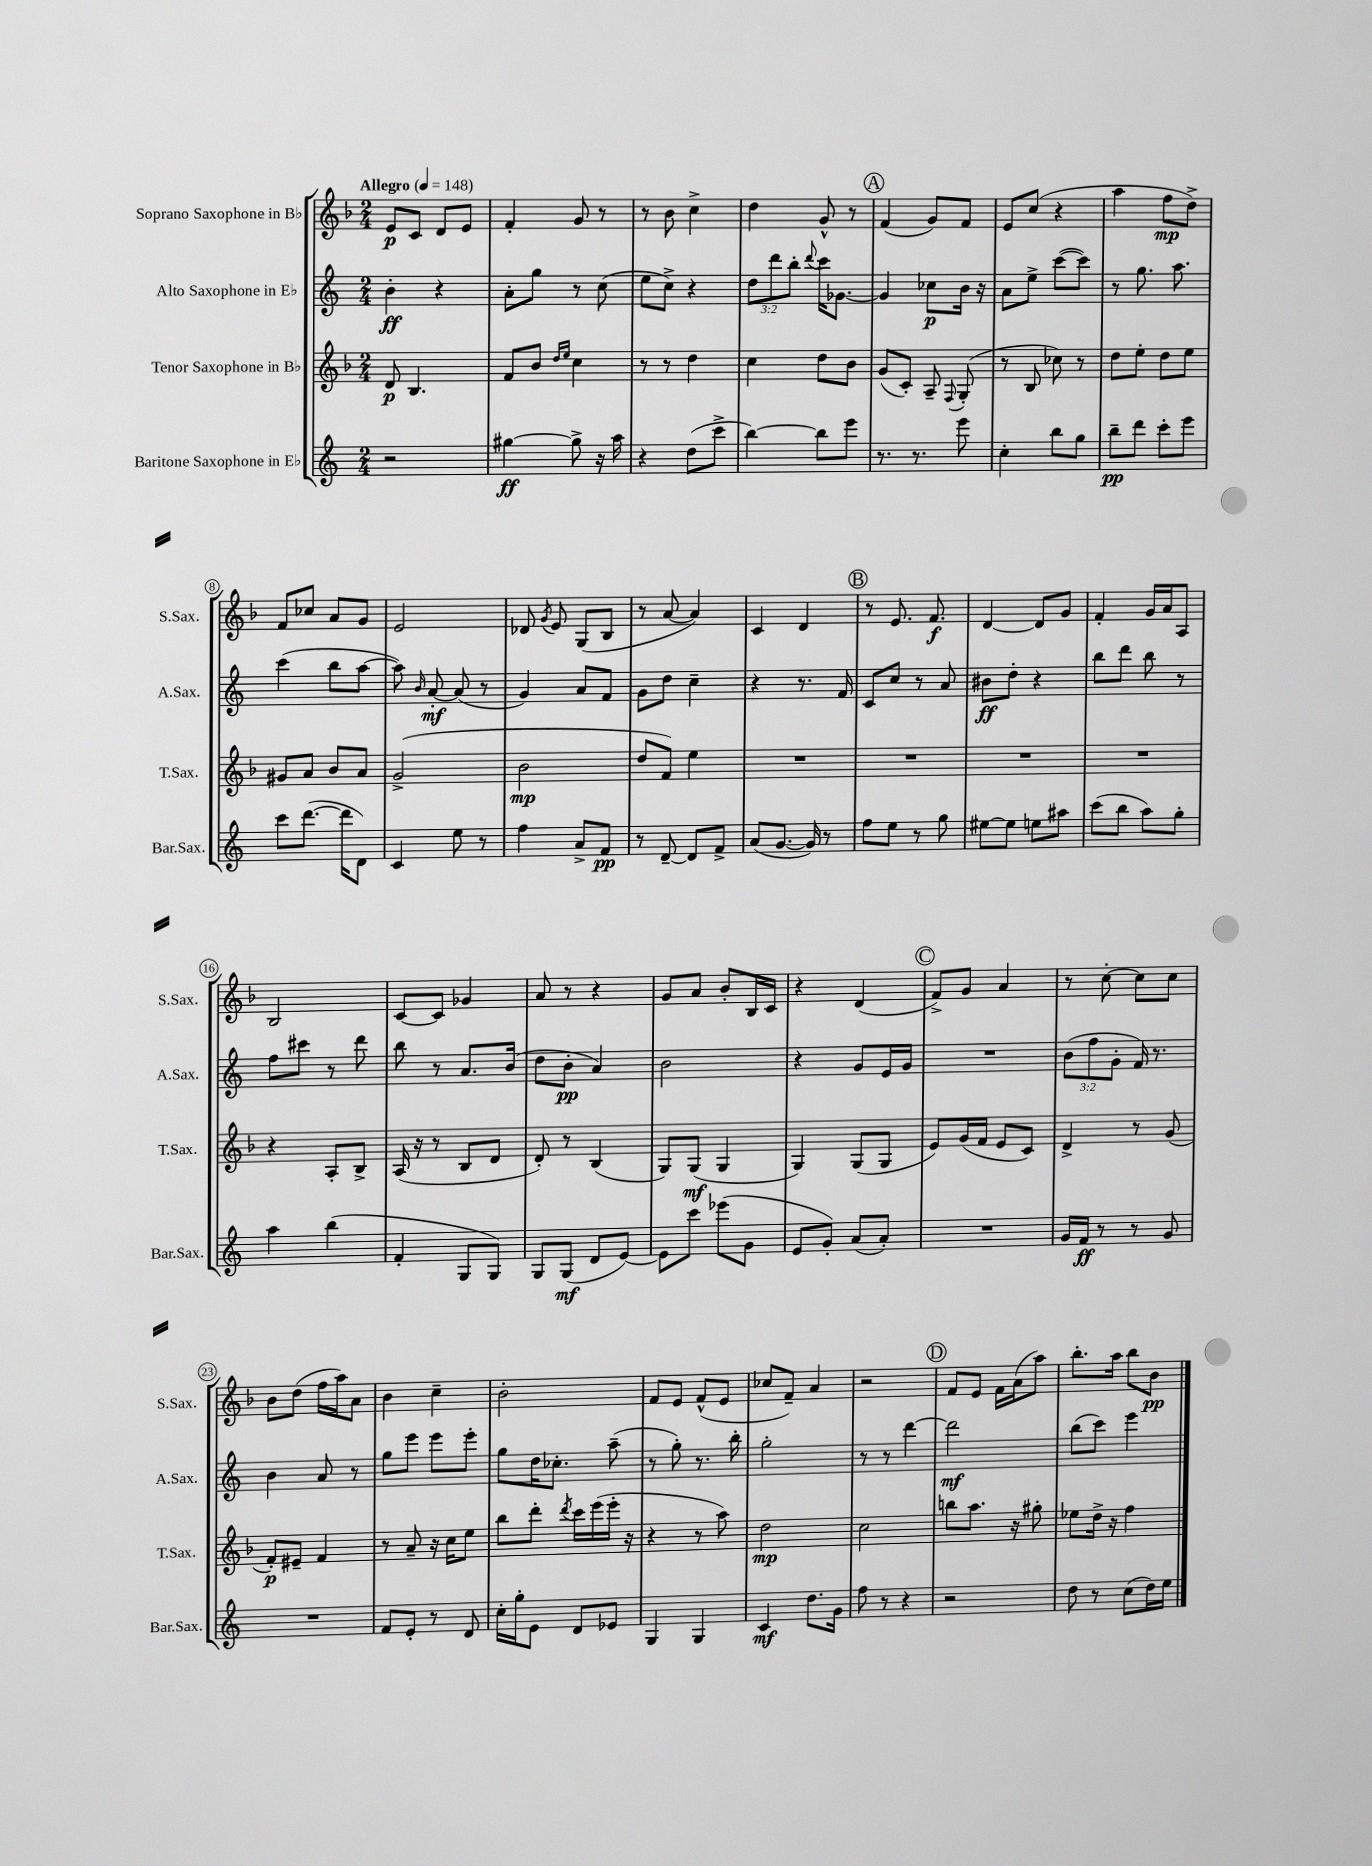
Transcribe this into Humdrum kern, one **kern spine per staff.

**kern	**kern	**kern	**kern
*staff4	*staff3	*staff2	*staff1
*clefG2	*clefG2	*clefG2	*clefG2
*k[]	*k[b-]	*k[]	*k[b-]
*M2/4	*M2/4	*M2/4	*M2/4
*MM148	*MM148	*MM148	*MM148
2r	8d	4b'	8e
.	4.B-	.	8c
.	.	4r	8d
.	.	.	8e
=	=	=	=
[4gg#	8f	8a'	4f'
.	8b-	8gg	.
.	16qqdd	.	.
.	16qqee	.	.
8gg#^]	4cc	8r	8g
16r	.	(8cc	8r
16aa	.	.	.
=	=	=	=
4r	8r	8ee	8r
.	8r	8cc^)	8b-
(8dd	4dd	4r	4cc^
8ccc^	.	.	.
=	=	=	=
[4bb)	4cc	12dd	4dd
.	.	12ddd	.
.	.	12bb'	.
.	.	8qqddd	.
8bb]	8dd	16ccc	8g^^
.	.	[8.g-	.
8eee	8b-	.	8r
=	=	=	=
8.r	(8g	4g-]	(4f
.	8c')	.	.
8.r	.	.	.
.	8A~	8cc-	8g)
.	8qqF	.	.
8eee	(8G'	16b	8f
.	.	16r	.
=	=	=	=
4cc'	8r	8a	8e
.	8B-	8ee^	(8cc
8bb	8cc-)	([8ccc	4r
8gg	8r	8ccc])	.
=	=	=	=
8bb~	8dd	8r	4aa
8ddd	8ee'	8.gg	.
8ccc'	8dd	.	8ff
.	.	8.aa	.
8eee	8ee	.	8dd^)
=	=	=	=
8ccc	8g#	(4ccc	8f
([8.ddd	8a	.	8cc-
.	8b-	8bb	8a
16ddd]	.	.	.
8d)	8a	[8aa	8g
=	=	=	=
4c	(2g^	8aa])	2e
.	.	16qqb	.
.	.	[8a'	.
8ee	.	(8a]	.
8r	.	8r	.
=	=	=	=
4ff	2b-	4g)	8d-
.	.	.	8qg
.	.	.	8e
8a^	.	8a	(8G
8f	.	8f	8B-
=	=	=	=
8r	8dd	8g	8r
[8d~	8f)	8dd	[8a
8d]	4ee	4cc~	4a])
8f^	.	.	.
=	=	=	=
(8a	2r	4r	4c
[8.g	.	.	.
.	.	8.r	4d
16g])	.	.	.
8r	.	.	.
.	.	16f	.
=	=	=	=
8ff	2r	8c	8r
8ee	.	8cc	8.e
8r	.	8r	.
.	.	.	8.f
8gg	.	8a	.
=	=	=	=
[8ee#	2r	8b#	[4d
8ee#]	.	8dd'	.
8ee	.	4r	8d]
8aa#	.	.	8g
=	=	=	=
(8ccc	2r	8bb	4f'
8bb	.	8ddd	.
8aa)	.	8bb	16g
.	.	.	16a
8gg'	.	8r	8A
=	=	=	=
4aa	4r	8ff	2B-
.	.	8ccc#	.
(4bb	8A'	8r	.
.	8B-^	8ddd	.
=	=	=	=
4f'	(16A	8bb	[8c
.	16r	.	.
.	8r	8r	8c]
8G	8B-	8.a	4g-
8G)	8d	.	.
.	.	(16b	.
=	=	=	=
8G	8d')	8dd	8a
(8G	8r	8b'	8r
8d	(4B-	4a)	4r
[8e)	.	.	.
=	=	=	=
8e]	8G)	2b	8g
8ccc	(8G	.	8a
(8eee-	4G	.	8b-'
8g	.	.	16B-
.	.	.	16c
=	=	=	=
8e	4G)	4r	4r
8g')	.	.	.
(8a	(8G	8g	(4d
8a')	8G	16e	.
.	.	16g	.
=	=	=	=
2r	8e)	2r	8f^)
.	(16g	.	8g
.	16f	.	.
.	8e	.	4a
.	8c)	.	.
=	=	=	=
16g	4d^	(12b	8r
16f	.	.	.
.	.	12ff	.
8r	.	.	[8cc'
.	.	12g'	.
8r	8r	16f)	8cc]
.	.	8.r	.
8g	(8g	.	8cc
=	=	=	=
2r	8f')	4b	8b-
.	8e#~	.	(8dd
.	4f	8a	16ff
.	.	.	16aa)
.	.	8r	8a
=	=	=	=
8f	8r	8gg	4b-
8e'	8a~	8eee	.
8r	16r	8eee	4cc~
.	16cc	.	.
8d	8ee	8eee'	.
=	=	=	=
16cc'	8bb-	8gg	2b-'
16gg'	.	.	.
8e	8ddd'	16dd	.
.	.	8.cc-'	.
.	8qddd	.	.
8d	16ccc	.	.
.	(16eee	.	.
8e-	16eee'	(8aa~	.
.	16r	.	.
=	=	=	=
4G	4r	8r	8f
.	.	8gg')	8e
4G	8r	8.r	(8f^^
.	8aa)	.	8e
.	.	16bb'	.
=	=	=	=
4c	2dd	2gg'	8cc-
.	.	.	8f~)
8.dd	.	.	4a
16g	.	.	.
=	=	=	=
8ff	2cc	8r	2r
8r	.	8r	.
4r	.	[4ddd	.
=	=	=	=
2r	8bb	2ddd]	8f
.	8.aa	.	8e
.	.	.	16f
.	16r	.	(16a
.	8gg#'	.	8aa)
=	=	=	=
8dd	8ee-	(8bb	8.bb-'
8r	16dd^	8ccc)	.
.	16r	.	16aa
(8cc	4ff	4eee	8bb-
16dd)	.	.	8b-
16ee	.	.	.
==	==	==	==
*-	*-	*-	*-
